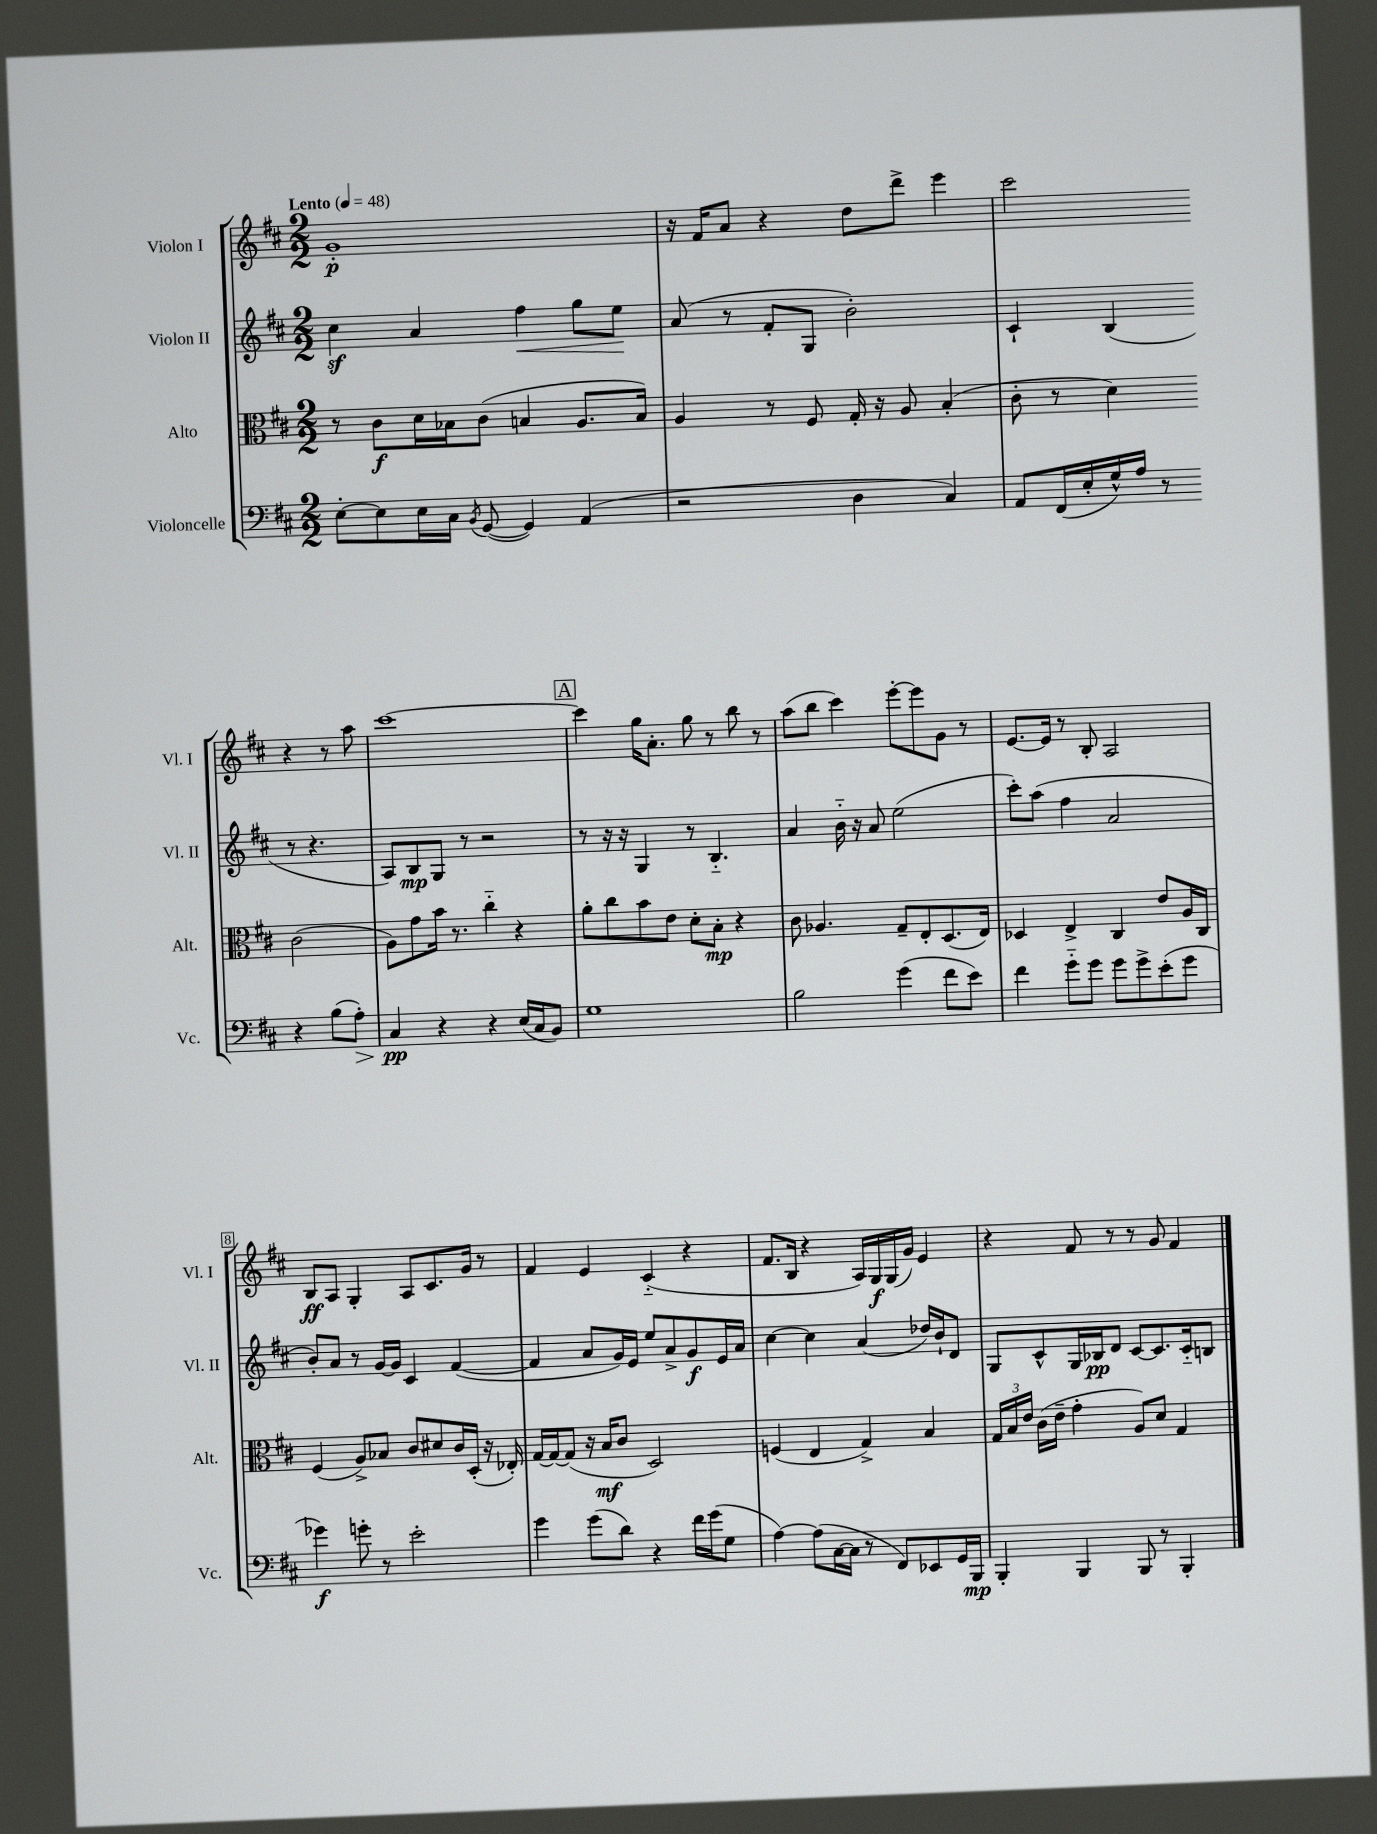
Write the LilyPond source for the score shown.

<<
\new StaffGroup <<
\new Staff = "s0" \with { instrumentName = "Violon I" shortInstrumentName = "Vl. I" } {
    \clef treble \key d \major \numericTimeSignature \time 2/2 \tempo "Lento" 4 = 48
    \autoBeamOff g'1-.\p |
    r16 fis'16[ a'8] r4 d''8[ d'''8]-> e'''4 |
    cis'''2 r4 r8 a''8 |
    cis'''1~ |
    \mark \markup { \box "A" } cis'''4 g''16[ a'8.]-. g''8 r8 b''8 r8 |
    a''8[( b''8] cis'''4) e'''8[~-. e'''8 g'8] r8 |
    e'8.[~ e'16] r8 b8-. a2 |
    b8[\ff a8] g4-. a8[ cis'8. g'16] r8 |
    fis'4 e'4 cis'4-_( r4 |
    fis'8.[ b16] r4 a16[) g16\f g16( g'16]) e'4 |
    r4 fis'8 r8 r8 g'8 fis'4 \bar "|." |
}
\new Staff = "s1" \with { instrumentName = "Violon II" shortInstrumentName = "Vl. II" } {
    \clef treble \key d \major \numericTimeSignature \time 2/2
    \autoBeamOff cis''4\sf a'4 fis''4\< g''8[ e''8]\! |
    a'8( r8 fis'8[-. g8] b'2-.) |
    cis'4-! b4( r8 r4. |
    a8[) b8\mp g8] r8 r2 |
    \mark \markup { \box "A" } r8 r16 r16 g4 r8 b4.-_ |
    a'4 b'16-_ r16 a'8 e''2( |
    cis'''8[-.) a''8]( fis''4 a'2 |
    b'8[-.) a'8] r8 g'16[~ g'16] cis'4 fis'4~( |
    fis'4 a'8[ g'16) e'16] e''8[ a'8-> g'8\f e'16 a'16] |
    cis''4~ cis''4 a'4( des''16[) b'16-! d'8] |
    g8[ cis'8-^ g16 bes16\pp d'8] cis'8[~ cis'8. cis'16-_ b8] \bar "|." |
}
\new Staff = "s2" \with { instrumentName = "Alto" shortInstrumentName = "Alt." } {
    \clef alto \key d \major \numericTimeSignature \time 2/2
    \autoBeamOff r8 cis'8[\f d'16 bes16 cis'8]( b4 a8.[ b16]) |
    a4 r8 fis8 g16-. r16 a8 b4-.( |
    cis'8-. r8 d'4) cis'2( |
    a8[) g'8 b'16] r8. cis''4-_ r4 |
    \mark \markup { \box "A" } a'8[-. cis''8 b'8 e'8] d'8[-. b8]-.\mp r4 |
    cis'8 aes4. g8[-- e8-. d8.( e16]) |
    des4 e4-> cis4 e'8[ a16 cis16] |
    fis4( a8[->) bes8] cis'8[ dis'8 cis'16 d16]-.( r16 ees16-.) |
    g16[~ g16~ g8]( r16 b16[\mf cis'8] d2) |
    f4( e4 g4->) b4 |
    \tuplet 3/2 { g16[ b16 e'16] } cis'16[( e'16]-- g'4-. a8[) d'8] g4 \bar "|." |
}
\new Staff = "s3" \with { instrumentName = "Violoncelle" shortInstrumentName = "Vc." } {
    \clef bass \key d \major \numericTimeSignature \time 2/2
    \autoBeamOff e8[~-. e8 e16 cis16] \acciaccatura { b,8 } g,8~( g,4) a,4( |
    r2 d4 cis4) |
    a,8[ fis,16( e16-. g16-^) a16] r8 r4 b8[( a8]-.\>) |
    cis4\pp\! r4 r4 e16[( cis16 b,8]) |
    \mark \markup { \box "A" } g1 |
    b2 g'4( fis'8[ e'8]) |
    fis'4 g'8[-_ g'8] g'8[ g'8-> e'8-.( g'8] |
    ges'4\f) g'8-. r8 e'2-. |
    g'4 g'8[( d'8]) r4 fis'16[ g'16( g8] |
    a4~) a8[( cis16~ cis16] r8 fis,8[) ees,8 g,16 b,,16]\mp |
    b,,4-. b,,4 b,,8 r8 b,,4-. \bar "|." |
}
>>
>>
\layout { \context { \Score \override BarNumber.stencil = #(make-stencil-boxer 0.1 0.3 ly:text-interface::print) } }
